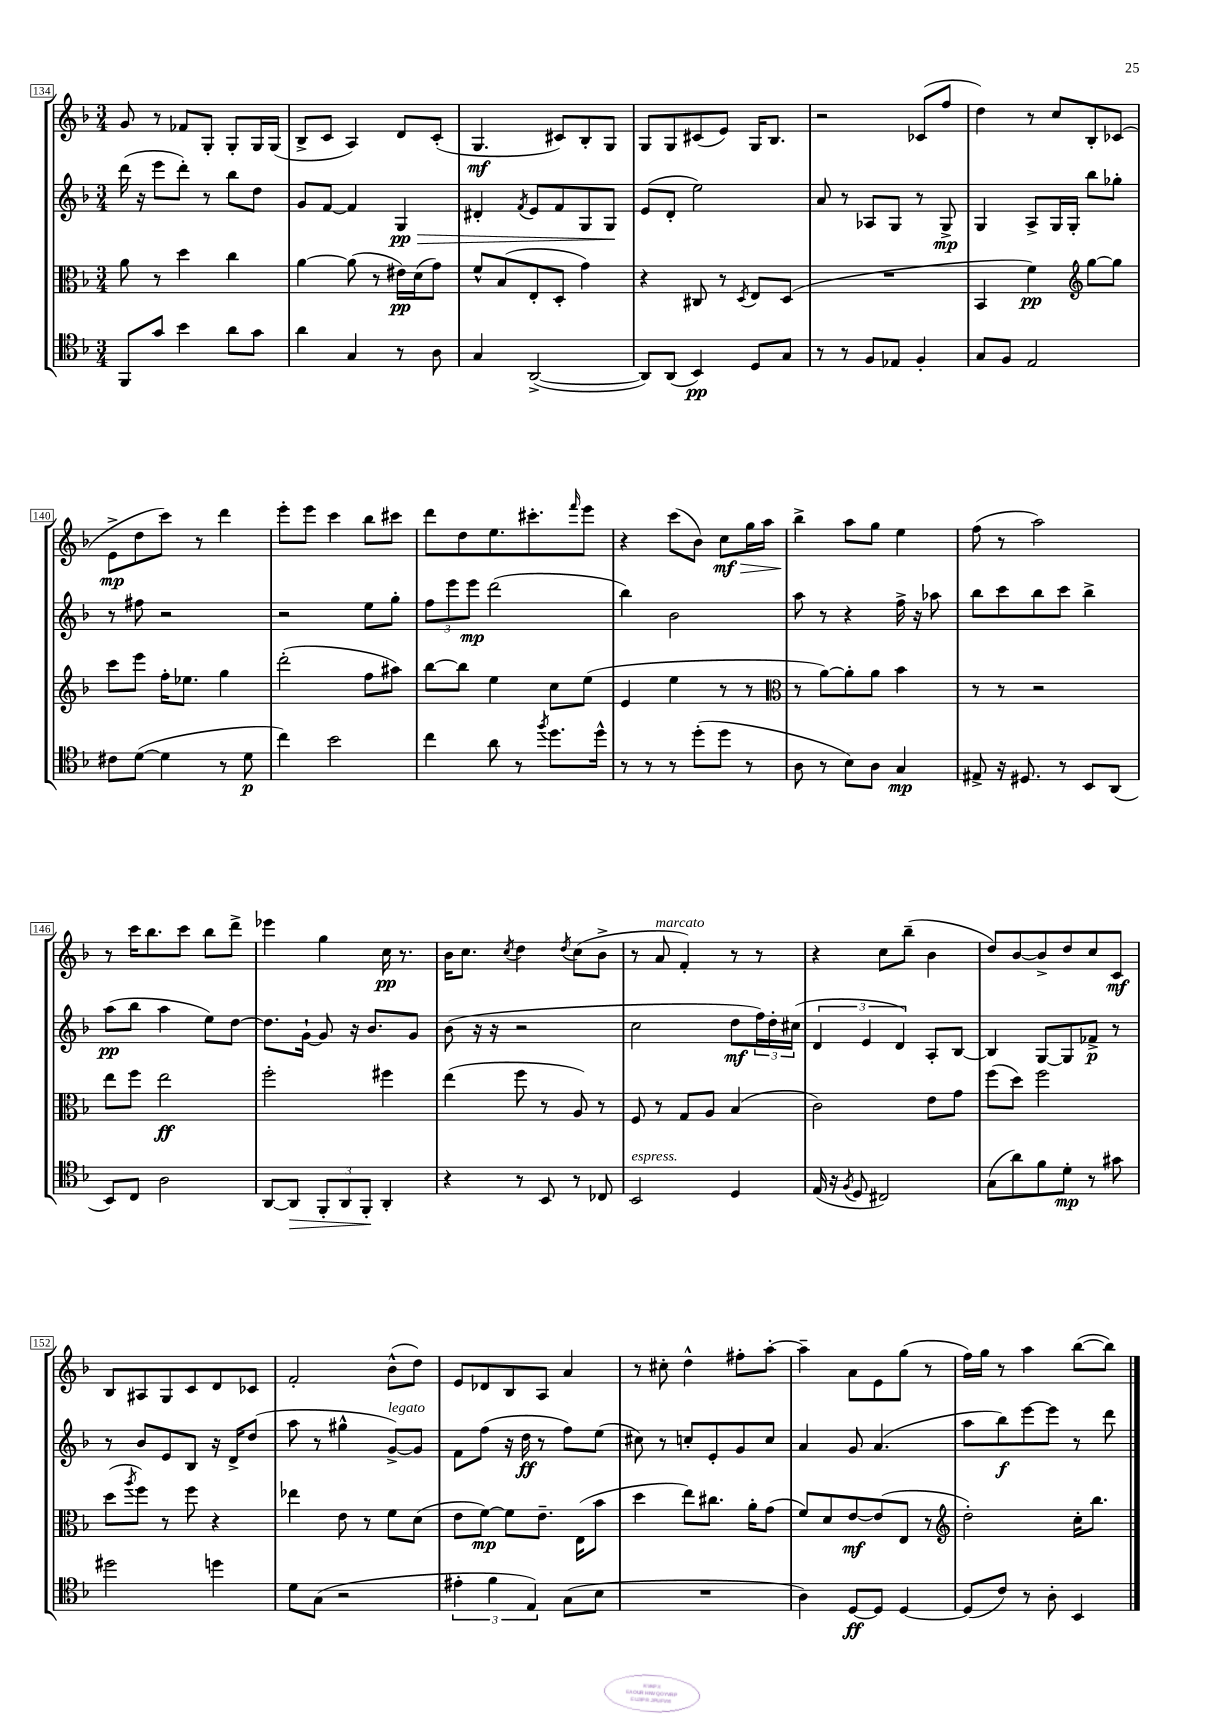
<<
\new StaffGroup <<
\new Staff = "s0" {
    \clef treble \key f \major \numericTimeSignature \time 3/4
    g'8 r8 fes'8 g8-. g8-. g16 g16( |
    bes8-> c'8 a4) d'8 c'8-.( |
    g4.\mf cis'8) bes8-. g8 |
    g8 g8 cis'8( e'8) g16 bes8. |
    r2 ces'8( f''8 |
    d''4) r8 c''8 bes8-. ces'8( |
    e'8->\mp d''8 c'''8) r8 d'''4 |
    e'''8-. e'''8 c'''4 bes''8 cis'''8 |
    d'''8 d''8 e''8. cis'''8.-. \grace { f'''16 } e'''8 |
    r4 c'''8( bes'8) c''8\mf\> g''16 a''16 |
    bes''4->\! a''8 g''8 e''4 |
    f''8( r8 a''2) |
    r8 c'''16 bes''8. c'''8 bes''8 d'''8-> |
    ees'''4 g''4 c''16\pp r8. |
    bes'16 c''8. \acciaccatura { c''8 } d''4 \acciaccatura { d''8 } c''8( bes'8-> |
    r8 a'8^\markup { \italic "marcato" } f'4-.) r8 r8 |
    r4 c''8 bes''8--( bes'4 |
    d''8) bes'8~ bes'8-> d''8 c''8 c'8\mf |
    bes8 ais8 g8 c'8 d'8 ces'8 |
    f'2-. bes'8-^( d''8) |
    e'8 des'8 bes8 a8 a'4 |
    r8 cis''8-. d''4-^ fis''8-. a''8~-. |
    a''4-- a'8 e'8 g''8( r8 |
    f''16) g''16 r8 a''4 bes''8~( bes''8) \bar "|." |
}
\new Staff = "s1" {
    \clef treble \key f \major \numericTimeSignature \time 3/4
    d'''16( r16 e'''8 d'''8-.) r8 bes''8 d''8 |
    g'8 f'8~ f'4 g4\pp\> |
    dis'4-. \acciaccatura { f'8 } e'8 f'8 g8 g8\! |
    e'8( d'8-. e''2) |
    a'8 r8 aes8 g8 r8 g8->\mp |
    g4 a8-> g16 g16-. bes''8 ges''8-. |
    r8 fis''8 r2 |
    r2 e''8 g''8-. |
    \tuplet 3/2 { f''8 e'''8 e'''8\mp } d'''2( |
    bes''4) bes'2 |
    a''8 r8 r4 f''16-> r16 aes''8 |
    bes''8 c'''8 bes''8 c'''8 bes''4-> |
    a''8\pp( bes''8 a''4 e''8) d''8~ |
    d''8. g'16~-! g'8 r16 bes'8. g'8 |
    bes'8( r16 r16 r2 |
    c''2 d''8\mf \tuplet 3/2 { f''16) d''16-. cis''16( } |
    \tuplet 3/2 { d'4 e'4 d'4) } a8-. bes8~ |
    bes4 g8~ g8 fes'8->\p r8 |
    r8 bes'8 e'8 bes8 r16 d'16-> d''8( |
    a''8 r8 gis''4-^ g'8~->^\markup { \italic "legato" }) g'8 |
    f'8 f''8( r16 d''16\ff r8 f''8) e''8( |
    cis''8) r8 c''8-. e'8-. g'8 c''8 |
    a'4 g'8 a'4.( |
    a''8 bes''8\f) e'''8~ e'''8 r8 d'''8 \bar "|." |
}
\new Staff = "s2" {
    \clef alto \key f \major \numericTimeSignature \time 3/4
    a'8 r8 d''4 c''4 |
    a'4~ a'8( r8 eis'16\pp) d'16( g'8) |
    f'8-^ bes8( e8-. d8-. g'4) |
    r4 cis8 r8 \acciaccatura { d8 } e8 d8( |
    R2. |
    bes,4 f'4\pp) \clef treble g''8~ g''8 |
    c'''8 e'''8 f''16-. ees''8. g''4 |
    d'''2-.( f''8 ais''8) |
    bes''8~ bes''8 e''4 c''8 e''8( |
    e'4 e''4 r8 r8 |
    \clef alto r8 a'8~) a'8-. a'8 bes'4 |
    r8 r8 r2 |
    e''8 f''8 e''2\ff |
    f''2-. fis''4 |
    e''4( f''8 r8 a8) r8 |
    f8 r8 g8 a8 bes4( |
    c'2) e'8 g'8 |
    f''8( d''8) f''2 |
    d''8( \acciaccatura { a''8 } f''8) r8 f''8 r4 |
    ees''4 e'8 r8 f'8 d'8( |
    e'8 f'8~\mp) f'8 e'8.-- e16( bes'8 |
    d''4 e''8) cis''8. a'16-. g'8( |
    f'8) d'8 e'8~\mf e'8( e8 r8 |
    \clef treble d''2-.) c''16-. bes''8. \bar "|." |
}
\new Staff = "s3" {
    \clef tenor \key f \major \numericTimeSignature \time 3/4
    f,8 g'8 bes'4 a'8 g'8 |
    a'4 g4 r8 a8 |
    g4 a,2~->( |
    a,8) a,8( bes,4\pp) d8 g8 |
    r8 r8 f8 ees8 f4-. |
    g8 f8 e2 |
    cis'8 d'8~( d'4 r8 d'8\p |
    c''4) bes'2 |
    c''4 a'8 r8 \acciaccatura { f''8 } d''8. d''16-^ |
    r8 r8 r8 d''8-.( d''8 r8 |
    a8 r8 bes8) a8 g4\mp |
    eis8-> r16 dis8. r8 bes,8 a,8( |
    bes,8) c8 a2 |
    a,8~ a,8\> \tuplet 3/2 { f,8-. a,8 f,8-.\! } a,4-. |
    r4 r8 bes,8 r8 ces8 |
    bes,2^\markup { \italic "espress." } d4 |
    e16( r16 \acciaccatura { f8 } d8 cis2) |
    g8( a'8) f'8 d'8-.\mp r8 gis'8 |
    dis''2 d''4 |
    d'8 g8( r2 |
    \tuplet 3/2 { eis'4-. f'4 e4) } g8( bes8 |
    R2. |
    a4) d8~\ff d8 d4~ |
    d8( c'8) r8 a8-. bes,4 \bar "|." |
}
>>
>>
\layout { \context { \Score currentBarNumber = #134 \override BarNumber.stencil = #(make-stencil-boxer 0.1 0.3 ly:text-interface::print) } }
